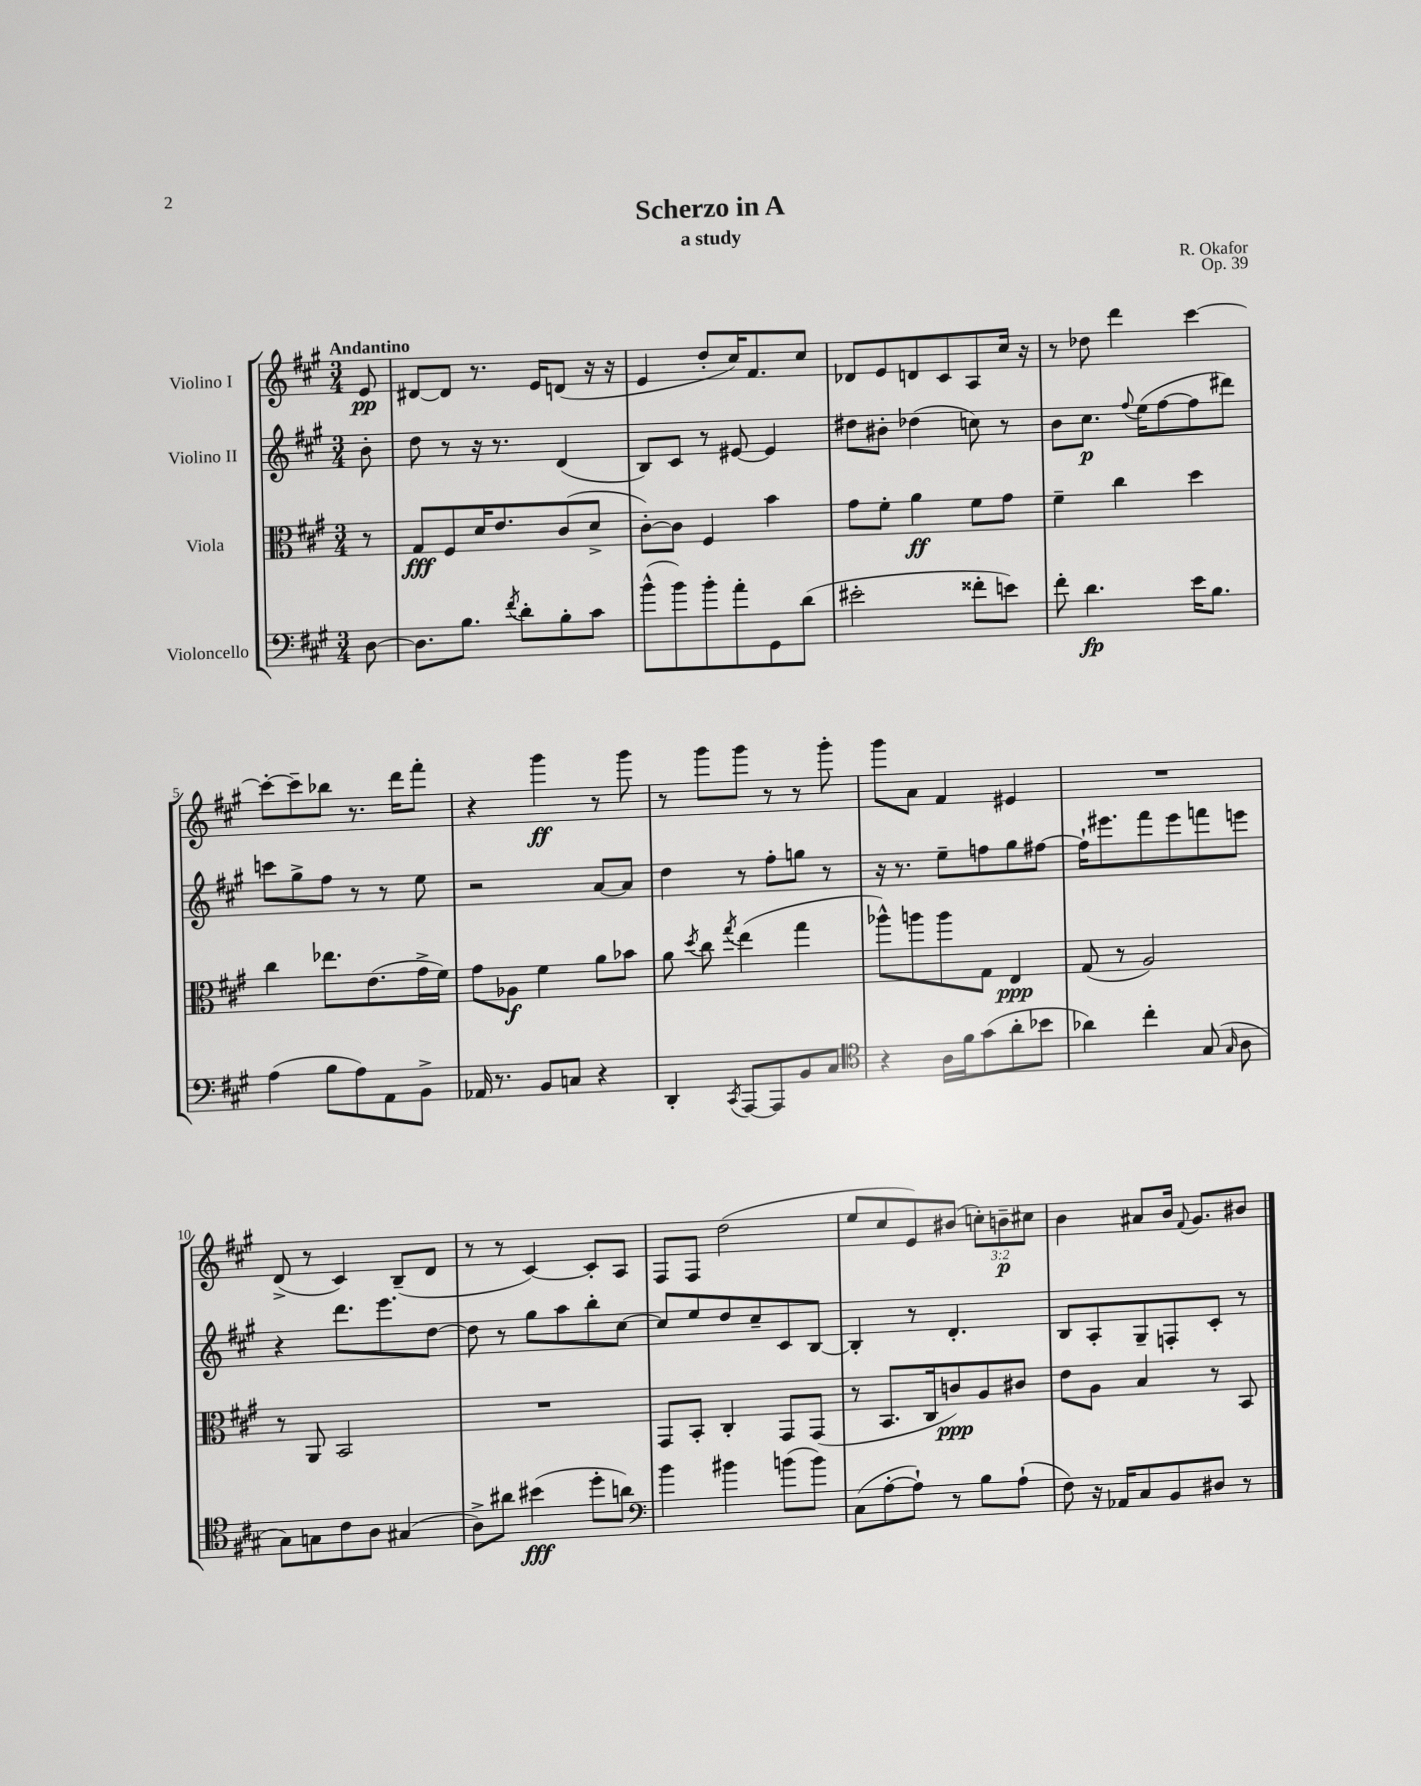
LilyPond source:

\header { title = "Scherzo in A" composer = "R. Okafor" subtitle = "a study" opus = "Op. 39" }
<<
\new StaffGroup <<
\new Staff = "s0" \with { instrumentName = "Violino I" } {
    \clef treble \key a \major \numericTimeSignature \time 3/4 \override Staff.TupletNumber.text = #tuplet-number::calc-fraction-text \partial 8 \tempo "Andantino"
    \autoBeamOff e'8\pp |
    dis'8[~ dis'8] r8. e'16[ d'8]( r16 r16 |
    e'4 d''8[-. cis''16) fis'8. cis''8] |
    des'8[ e'8 d'8 cis'8 a8 cis''16] r16 |
    r8 des''8 d'''4 cis'''4~ |
    cis'''8[~-. cis'''8-- bes''8] r8. d'''16[ fis'''8]-. |
    r4 gis'''4\ff r8 gis'''8 |
    r8 gis'''8[ gis'''8] r8 r8 gis'''8-. |
    gis'''8[ a'8] fis'4 eis'4 |
    R2. |
    d'8->( r8 cis'4) b8[--( d'8] |
    r8 r8 cis'4~) cis'8[-. a8] |
    fis8[ fis8] d''2( |
    e''8[ cis''8 e'8) bis'8]( \tuplet 3/2 { c''8[-.) b'8--\p cis''8] } |
    b'4 ais'8[ b'16] \appoggiatura { fis'8 } gis'8.[ bis'8] \bar "|." |
}
\new Staff = "s1" \with { instrumentName = "Violino II" } {
    \clef treble \key a \major \numericTimeSignature \time 3/4 \partial 8
    \autoBeamOff b'8-. |
    d''8 r8 r16 r8. d'4( |
    b8[) cis'8] r8 eis'8~ eis'4 |
    dis''8[ bis'8]-. des''4( c''8) r8 |
    b'8[ cis''8.]\p \appoggiatura { fis''8 } e''16[( fis''8~ fis''8 dis'''8]) |
    c'''8[ gis''8-> fis''8] r8 r8 e''8 |
    r2 a'8[~ a'8] |
    d''4 r8 fis''8[-. g''8] r8 |
    r16 r8. e''8[-- f''8 gis''8 fis''8]~ |
    fis''16[-! eis'''8. fis'''8 eis'''8 f'''8 e'''8] |
    r4 d'''8.[ e'''8. d''8]~ |
    d''8 r8 gis''8[ a''8 b''8-. cis''8]~ |
    cis''8[ e''8 d''8 cis''8-- cis'8 b8]~ |
    b4-. r8 d'4.-. |
    b8[ a8-. gis8-- f8-. cis'8]-. r8 \bar "|." |
}
\new Staff = "s2" \with { instrumentName = "Viola" } {
    \clef alto \key a \major \numericTimeSignature \time 3/4 \partial 8
    \autoBeamOff r8 |
    gis8[\fff fis8 d'16 e'8. cis'8( d'8]-> |
    cis'8[~-.) cis'8] fis4 b'4 |
    gis'8[ fis'8]-. a'4\ff fis'8[ gis'8] |
    fis'4-- cis''4 d''4 |
    cis''4 ees''8.[ e'8.( gis'16-> fis'16]) |
    gis'8[ aes8]\f fis'4 a'8[ bes'8] |
    a'8 \acciaccatura { d''8 } cis''8 \acciaccatura { gis''8 } e''4( gis''4 |
    aes''8[-^) a''8 a''8 gis8] e4\ppp |
    gis8( r8 a2) |
    r8 a,8 b,2 |
    R2. |
    gis,8[ b,8]-. cis4-. gis,8[ gis,8]( |
    r8 b,8.[ cis16 c'8\ppp) a8 cis'8] |
    e'8[ a8] b4 r8 b,8 \bar "|." |
}
\new Staff = "s3" \with { instrumentName = "Violoncello" } {
    \clef bass \key a \major \numericTimeSignature \time 3/4 \partial 8
    \autoBeamOff d8~ |
    d8.[ b8.] \acciaccatura { fis'8 } d'8[-. b8-. cis'8] |
    b'8[-^( b'8) b'8-. a'8-. gis,8 d'8]( |
    eis'2-. fisis'8[-. e'8]) |
    fis'8-. d'4.\fp e'16[ b8.] |
    a4( b8[ a8) a,8 b,8]-> |
    aes,16 r8. b,8[ c8] r4 |
    d,4-. \acciaccatura { cis,8 } a,,8[~ a,,8 b,8 cis8] |
    \clef tenor r4 a16[ fis'16 gis'8( a'8-. bes'8] |
    aes'4) cis''4-. gis8( \grace { gis16 } a8 |
    gis8[) g8 cis'8 a8] gis4( |
    a8[->) ais'8] bis'4\fff( d''8[-. a'8]) |
    \clef bass b'4 bis'4 b'8[( b'8]) |
    cis8[( a8~-. a8]-!) r8 b8[ a8]-!( |
    fis8) r16 aes,16[ cis8 b,8 dis8] r8 \bar "|." |
}
>>
>>
